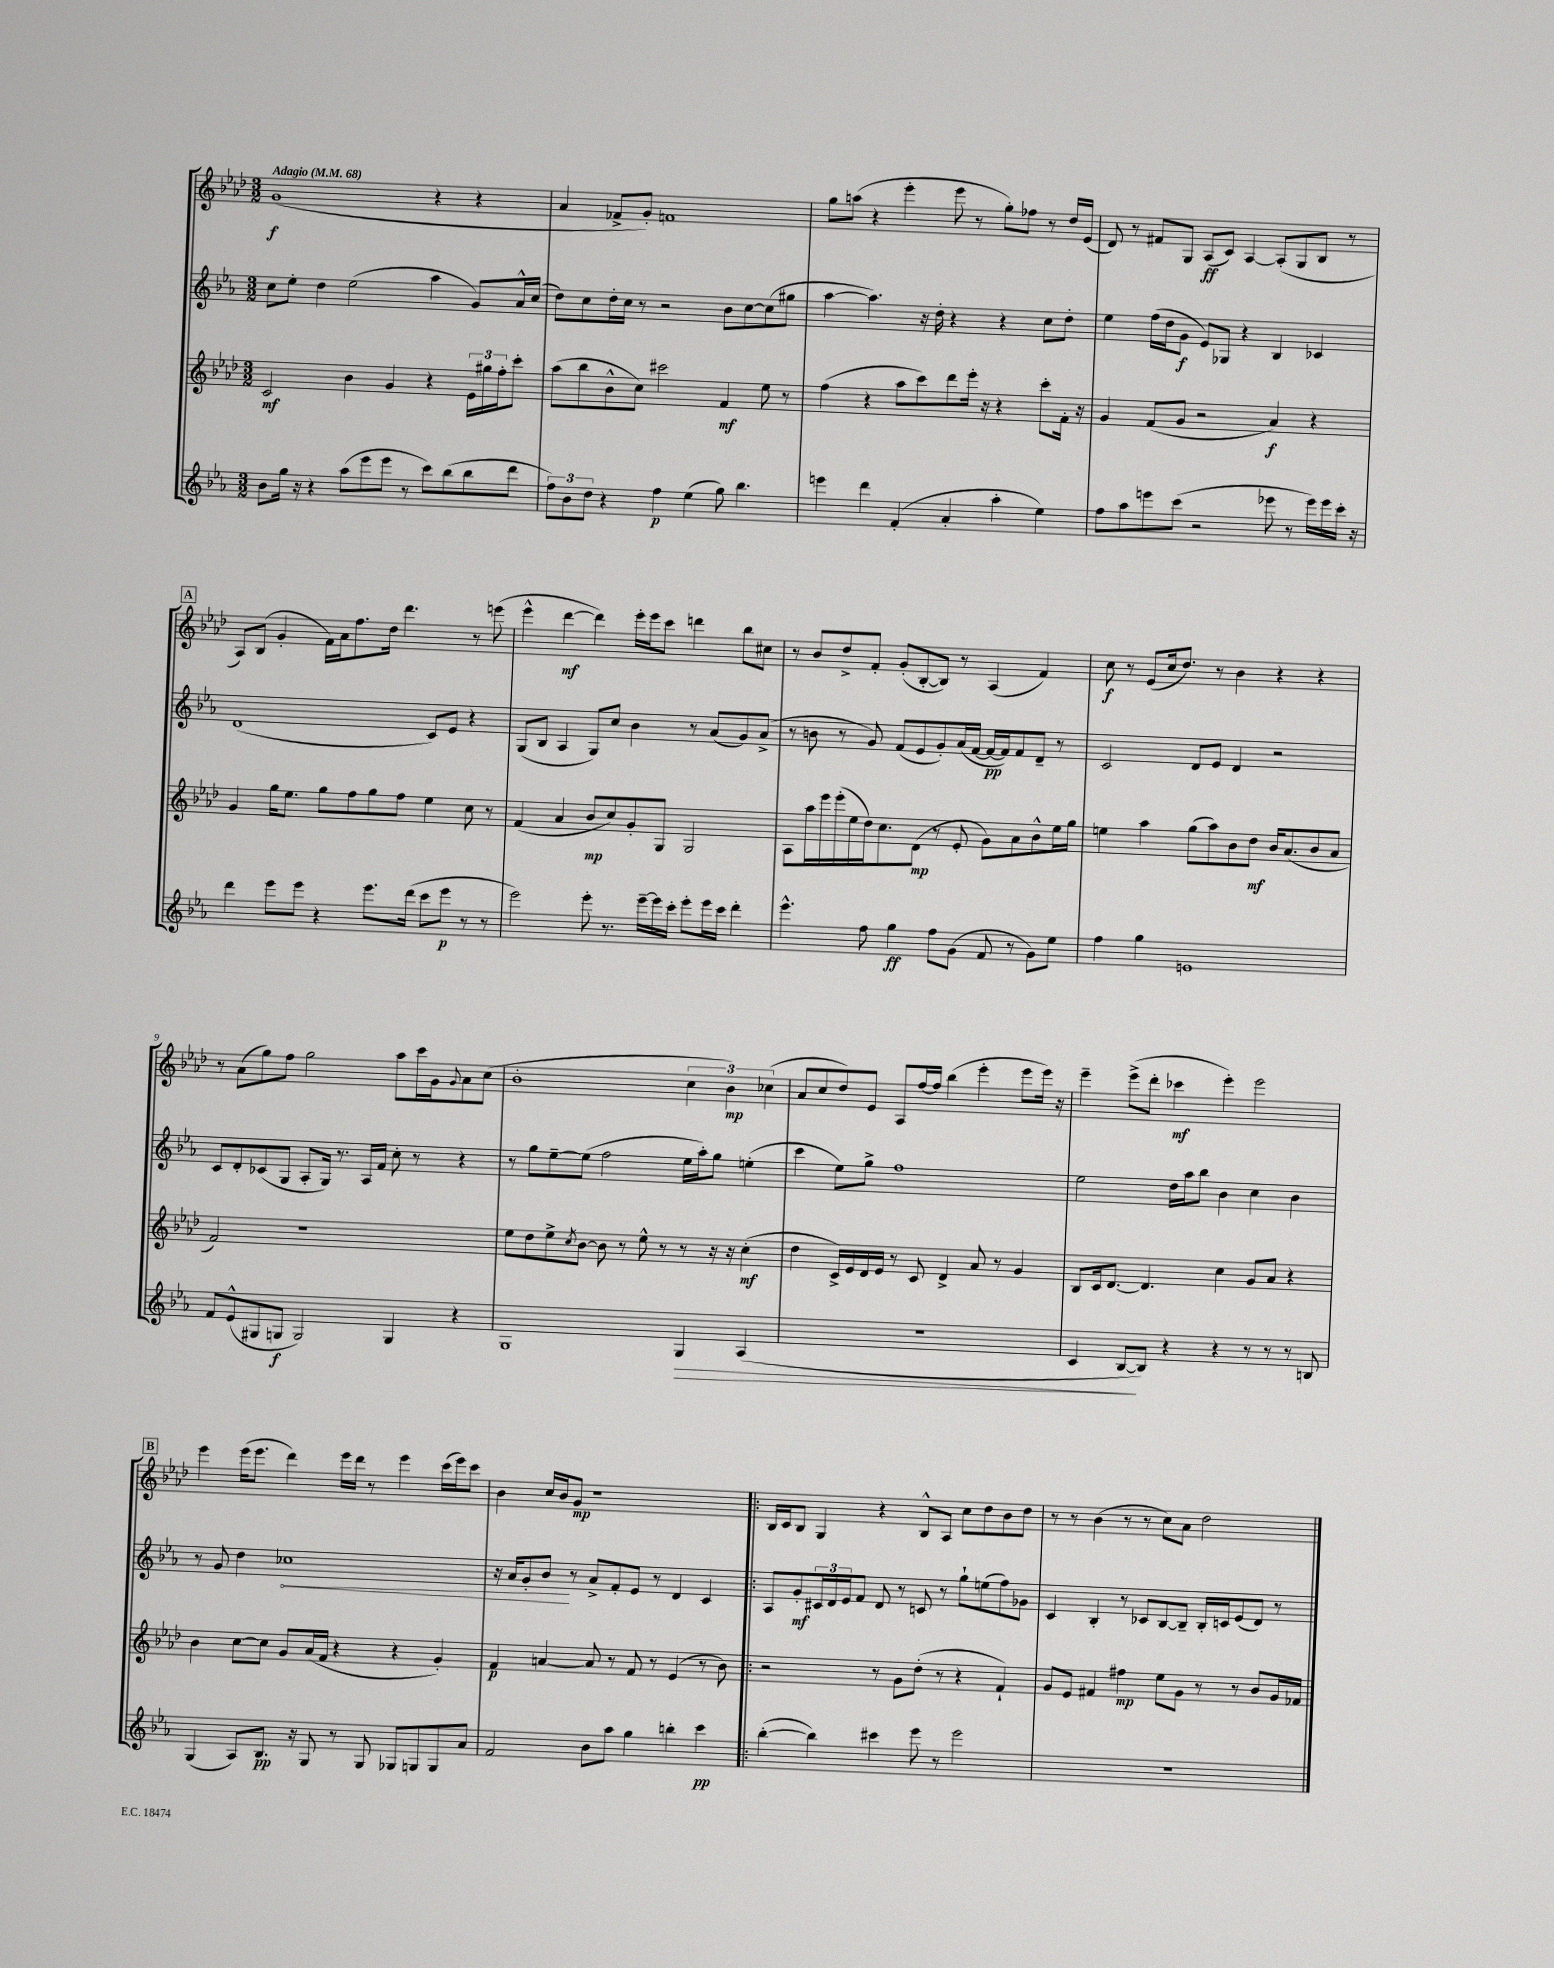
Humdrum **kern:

**kern	**kern	**kern	**kern
*staff4	*staff3	*staff2	*staff1
*clefG2	*clefG2	*clefG2	*clefG2
*k[b-e-a-]	*k[b-e-a-d-]	*k[b-e-a-]	*k[b-e-a-d-]
*M3/2	*M3/2	*M3/2	*M3/2
*MM68	*MM68	*MM68	*MM68
8b-	2c	8cc	(1g
16gg	.	8ee-'	.
16r	.	.	.
4r	.	4dd	.
(8aa-	4b-	(2ee-	.
8eee-	.	.	.
8eee-	4g	.	.
8r	.	.	.
8ccc)	4r	4aa-	4r
(8bb-	.	.	.
8bb-	24e-	8g)	4r
.	24gg#	.	.
.	24ff'	.	.
8ddd	8ccc'	16a-^^	.
.	.	(16cc	.
=	=	=	=
12ff)	(8aa-	8dd)	4a-
12b-	.	.	.
.	8bb-	8cc	.
12dd	.	.	.
4r	8b-^^	16dd'	8f-^
.	.	16cc	.
.	8cc)	8r	8g')
4ff	2ccc#	2r	1f
(4ee-	.	.	.
8gg)	4f	8b-	.
4.bb-	.	[8cc	.
.	8ee-	(8cc]	.
.	8r	8gg#	.
=	=	=	=
4eee	(4ff	[4aa-	8gg
.	.	.	(8aa
4ddd	4r	4.aa-])	4r
(4f'	8aa-	.	4eee-'
.	8ccc)	16r	.
.	.	16dd'	.
4a-'	8ddd-	4r	8eee-
.	16eee-'	.	8r
.	16r	.	.
4aa-'	4r	4r	8gg')
.	.	.	8ff-
4ee-)	8ccc'	8cc	8r
.	16f'	8dd'	16dd-
.	16r	.	(16e-
=	=	=	=
8ff	4g	4ee-	8d-)
8aa-	.	.	8r
8eee	(8f	(16ff	8f#
.	.	16dd	.
(8ccc	8g	8g	8G
2r	2r	8e-)	(8A-
.	.	8G-	8c)
.	.	4r	[4A-
8eee-	4a-)	4B-	(8A-']
8r	.	.	8G
16eee-)	4r	4c-	8B-
16eee-	.	.	.
16ccc'	.	.	8r
16r	.	.	.
=	=	=	=
4ddd	4g	(1d	8A-)
.	.	.	(8B-
8eee-	16gg	.	4g'
.	8.ee-	.	.
8eee-	.	.	.
4r	8gg	.	16f)
.	.	.	16a-
.	8ff	.	8.ff
8.eee-	8gg	.	.
.	.	.	16dd-
.	8ff	.	4.ddd-
(16ddd	.	.	.
8ccc	4ee-	8c)	.
8eee-	.	8e-	.
8r	8cc	4r	8r
8r	8r	.	(8eee
=	=	=	=
2eee-)	(4f	(8G	4eee-^^
.	.	8B-	.
.	4a-	4A-	[4ddd-
8eee-'	8b-	8G)	4ddd-])
8.r	8cc)	8cc	.
.	8g'	4b-	16eee-'
[16eee-~	.	.	16eee-
16eee-]	8G	.	8ccc
16ccc'	.	.	.
8eee-'	2G	8r	4ddd
16eee-	.	(8a-	.
16ccc	.	.	.
4ddd'	.	8g)	8bb-
.	.	(8a-^	8cc#
=	=	=	=
4.eee-^^	8A-	8r	8r
.	16aa-	8b	8b-
.	16eee-	.	.
.	(16eee-'	8r	8dd-^
.	16ee-	.	.
8ff	16dd-)	8g)	8f'
.	8.cc	.	.
4gg	.	(8f	(8g'
.	(8d-	8e-	[8B-'
8ff	8r	8g')	8B-])
(8g	8e-'	(16a-	8r
.	.	[16f	.
8f	8g)	16f_	(4A-
.	.	16f])	.
8r	8a-	8f	.
8g)	8b-^^	8d~	4f)
8ee-	16ee-	8r	.
.	16gg	.	.
=	=	=	=
4ff	4ee	2c	8cc
.	.	.	8r
4gg	4aa-	.	(8e-
.	.	.	16cc
.	.	.	8.dd-)
1e	(8gg	8d	.
.	8aa-)	8e-	8r
.	8b-	4d	4b-
.	8dd-	.	.
.	16b-	2r	4r
.	(8.a-	.	.
.	8b-	.	4r
.	8a-	.	.
=	=	=	=
8f	2f)	8c	8r
(8e-^^	.	8d'	(8a-
8G#	.	(8c-	8gg)
8G	.	8G	8ff
2G)	1r	8A-'	2gg
.	.	16G)	.
.	.	8.r	.
.	.	16A-	.
.	.	16f	.
4G	.	8cc'	8aa-
.	.	8r	16ccc
.	.	.	16g
.	.	.	8qqg
4r	.	4r	8a-
.	.	.	(8cc
=	=	=	=
1G	8ee-	8r	1b-'
.	8dd-	8gg	.
.	8ee-^	[8ee-~	.
.	8qcc	.	.
.	[8b-	(8ee-]	.
.	8b-]	2ff	.
.	8r	.	.
.	8ee-^^	.	.
.	8r	.	.
4G	8r	16ee-	6cc
.	.	16aa-')	.
.	16r	8gg	.
.	.	.	6b-)
.	16r	.	.
(4A-	(4cc'	(4ee'	.
.	.	.	(6cc-
=	=	=	=
1.r	4dd-	4ccc	8a-
.	.	.	8cc
.	16c^)	8ee-)	8dd-)
.	16e-	.	.
.	16d-	8gg^	8e-
.	16e-	.	.
.	8r	1ff	8A-
.	8c	.	[16ff
.	.	.	16ff]
.	4d-^	.	(4bb-
.	8a-	.	4eee-'
.	8r	.	.
.	4g	.	8eee-
.	.	.	16eee-)
.	.	.	16r
=	=	=	=
4c	8B-	2ee-	4eee-~
.	16c	.	.
.	[8.d-	.	.
[8B-	.	.	(8eee-^
8B-])	4.d-]	.	8ddd-'
4r	.	16dd	4ccc-
.	.	16aa-	.
.	.	8bb-	.
4r	4cc	4b-	4eee-')
8r	8g	4cc	2eee-
8r	8a-	.	.
8r	4r	4b-	.
8B	.	.	.
=	=	=	=
(4G	4b-	8r	4eee-
.	.	8g	.
8A-)	[8cc	4dd	(16eee-
.	.	.	8.eee-
8.B-	8cc]	.	.
.	8g	1cc-	4ddd-)
16r	.	.	.
8G	(16a-	.	.
.	16f	.	.
8r	4r	.	16eee-
.	.	.	16ddd-
8G	.	.	8r
8G-	4r	.	4eee-
8G	.	.	.
8G	4g')	.	(16ccc
.	.	.	16eee-)
8a-	.	.	8ccc
=	=	=	=
2f	4f	16r	4b-
.	.	16a-	.
.	.	8g'	.
.	[4a	8b-	16cc
.	.	.	16b-
.	.	8r	8g
8b-	8a]	8a-^	1r
8aa-	8r	8f'	.
4gg	8f	8e-	.
.	8r	8r	.
4bb'	(4e-	4d	.
4ccc	8r	4c	.
.	8b-)	.	.
=!|:	=!|:	=!|:	=!|:
([4bb-'	2r	8A-	16B-
.	.	.	16c
.	.	8g'	8B-
4bb-])	.	24c#	4G
.	.	24d	.
.	.	24e-	.
.	.	8f	.
4ccc#	8r	8d	4r
.	8g	8r	.
8eee-	(8dd-'	8c	8B-^^
8r	8r	8r	8A-
2eee-	4r	8gg`	8cc
.	.	(8ee	8dd-
.	4f`)	8ff)	8b-
.	.	8g-	8dd-
=	=	=	=
1.r	8g	4c	8r
.	8e-	.	8r
.	4f#	4B-'	(4b-
.	4ff#	8r	8r
.	.	8c-	8r
.	8ee-	[8B-	8cc)
.	8g	8B-~]	8a-
.	8r	16B-'	2dd-
.	.	16c	.
.	8r	(8e-	.
.	8b-	8d)	.
.	16g	8r	.
.	16f-	.	.
==	==	==	==
*-	*-	*-	*-
